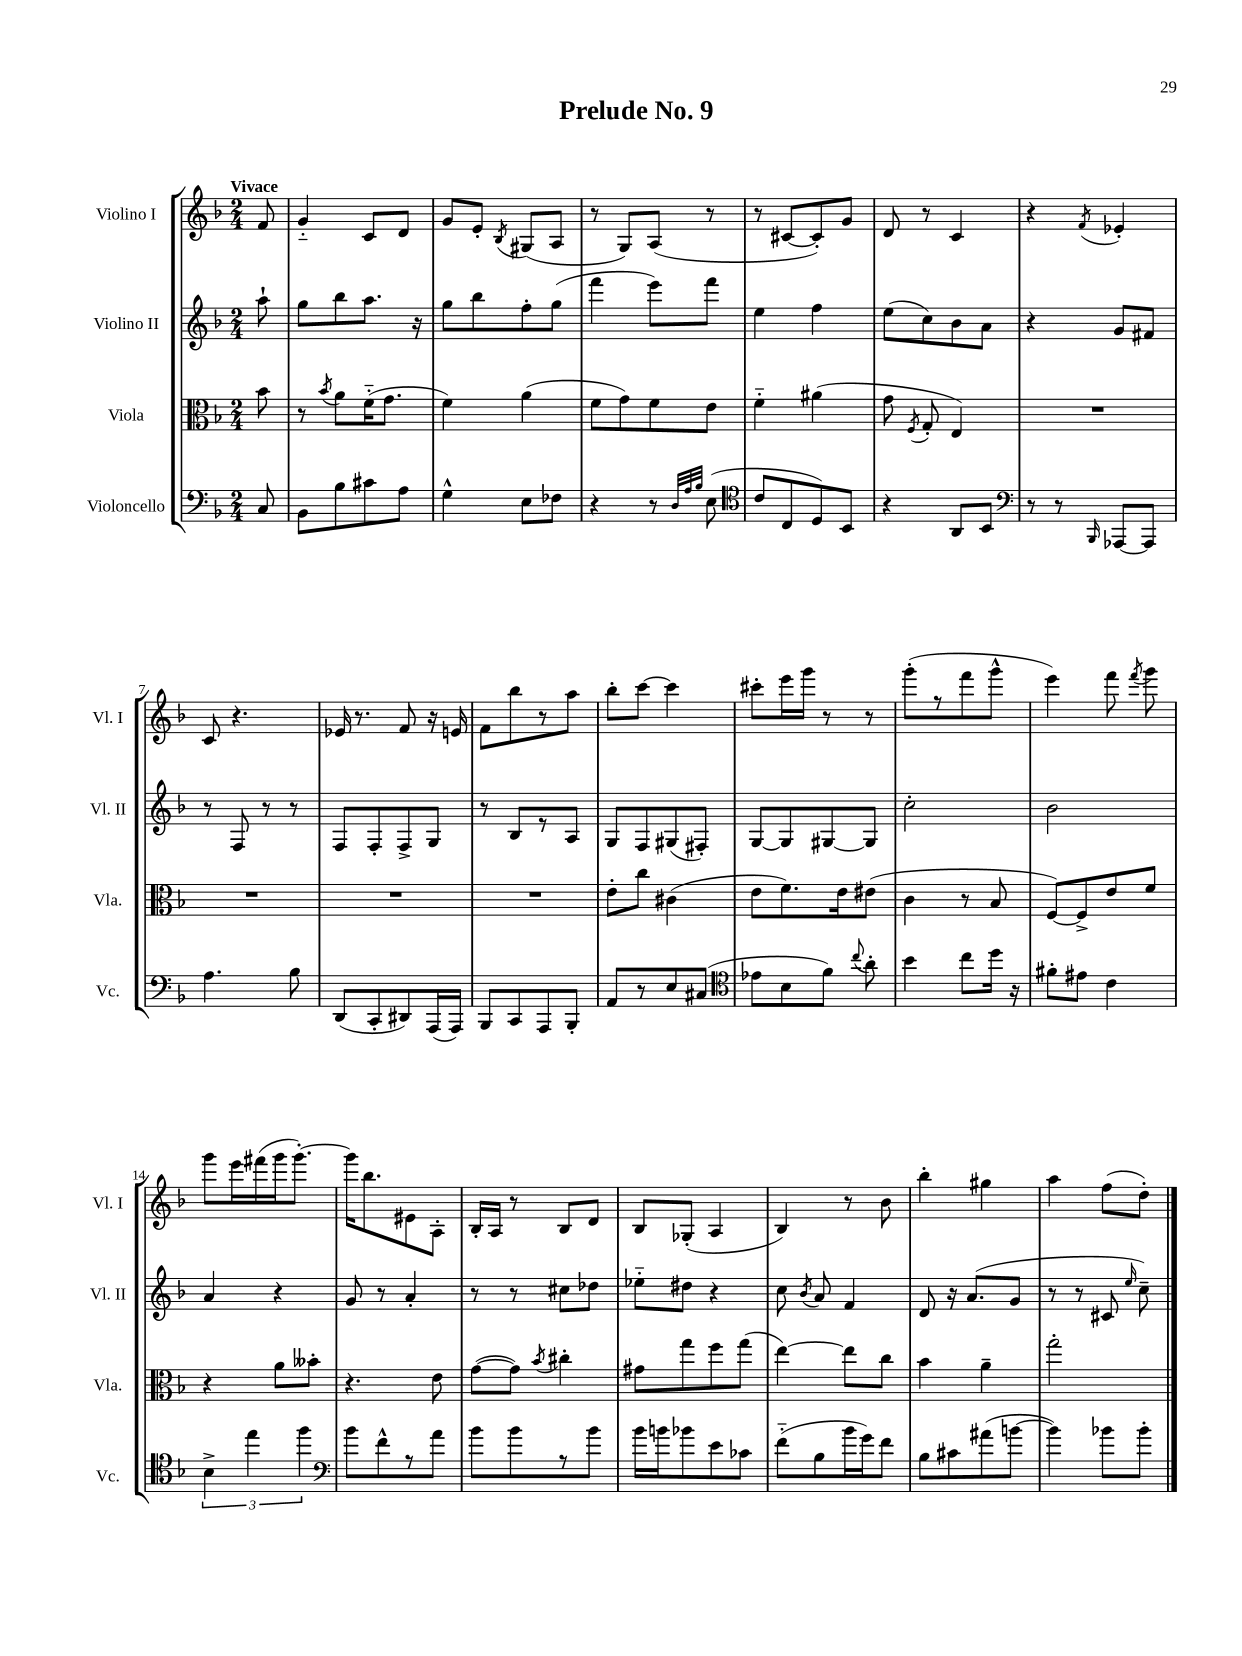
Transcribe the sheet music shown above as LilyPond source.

\header { title = "Prelude No. 9" }
<<
\new StaffGroup <<
\new Staff = "s0" \with { instrumentName = "Violino I" shortInstrumentName = "Vl. I" } {
    \clef treble \key f \major \numericTimeSignature \time 2/4 \partial 8 \tempo "Vivace"
    \autoBeamOff f'8 |
    g'4-_ c'8[ d'8] |
    g'8[ e'8]-. \acciaccatura { bes8 } gis8[( a8] |
    r8 g8[) a8]( r8 |
    r8 cis'8[~ cis'8-.) g'8] |
    d'8 r8 c'4 |
    r4 \acciaccatura { f'8 } ees'4-. |
    c'8 r4. |
    ees'16 r8. f'8 r16 e'16 |
    f'8[ bes''8 r8 a''8] |
    bes''8[-. c'''8]~ c'''4 |
    cis'''8[-. e'''16 g'''16] r8 r8 |
    g'''8[-.( r8 f'''8 g'''8]-^ |
    e'''4) f'''8 \acciaccatura { f'''8 } g'''8 |
    g'''8[ e'''16 fis'''16( g'''16 g'''8.]~-.) |
    g'''16[ bes''8. eis'8 a8]-. |
    bes16[-. a16] r8 bes8[ d'8] |
    bes8[ ges8]-.( a4 |
    bes4) r8 bes'8 |
    bes''4-. gis''4 |
    a''4 f''8[( d''8]-.) \bar "|." |
}
\new Staff = "s1" \with { instrumentName = "Violino II" shortInstrumentName = "Vl. II" } {
    \clef treble \key f \major \numericTimeSignature \time 2/4 \partial 8
    \autoBeamOff a''8-! |
    g''8[ bes''8 a''8.] r16 |
    g''8[ bes''8 f''8-. g''8]( |
    f'''4 e'''8[) f'''8] |
    e''4 f''4 |
    e''8[( c''8) bes'8 a'8] |
    r4 g'8[ fis'8] |
    r8 f8 r8 r8 |
    f8[ f8-. f8-> g8] |
    r8 bes8[ r8 a8] |
    g8[ f8 gis8( fis8]-.) |
    g8[~ g8 gis8~ gis8] |
    c''2-. |
    bes'2 |
    a'4 r4 |
    g'8 r8 a'4-. |
    r8 r8 cis''8[ des''8] |
    ees''8[-_ dis''8] r4 |
    c''8 \acciaccatura { bes'8 } a'8 f'4 |
    d'8 r16 a'8.[( g'8] |
    r8 r8 cis'8 \grace { e''16 } c''8--) \bar "|." |
}
\new Staff = "s2" \with { instrumentName = "Viola" shortInstrumentName = "Vla." } {
    \clef alto \key f \major \numericTimeSignature \time 2/4 \partial 8
    \autoBeamOff bes'8 |
    r8 \acciaccatura { bes'8 } a'8[ f'16-_( g'8.] |
    f'4) a'4( |
    f'8[ g'8) f'8 e'8] |
    f'4-_ ais'4( |
    g'8 \acciaccatura { f8 } g8-. e4) |
    R2 |
    R2 |
    R2 |
    R2 |
    e'8[-. c''8] cis'4( |
    e'8[ f'8.) e'16 eis'8]( |
    c'4 r8 bes8 |
    f8[~) f8-> e'8 f'8] |
    r4 a'8[ beses'8]-. |
    r4. e'8 |
    g'8[~( g'8]) \acciaccatura { bes'8 } cis''4-. |
    gis'8[ g''8 f''8 g''8]( |
    e''4~) e''8[ c''8] |
    bes'4 a'4-- |
    g''2-. \bar "|." |
}
\new Staff = "s3" \with { instrumentName = "Violoncello" shortInstrumentName = "Vc." } {
    \clef bass \key f \major \numericTimeSignature \time 2/4 \partial 8
    \autoBeamOff c8 |
    bes,8[ bes8 cis'8 a8] |
    g4-^ e8[ fes8] |
    r4 r8 \grace { d32[ a32 bes32] } e8( |
    \clef tenor c'8[ c8 d8) bes,8] |
    r4 a,8[ bes,8] |
    \clef bass r8 r8 \grace { bes,,16 } aes,,8[~ aes,,8] |
    a4. bes8 |
    d,8[( c,8-. dis,8) a,,16( a,,16]) |
    bes,,8[ c,8 a,,8 bes,,8]-. |
    a,8[ r8 e8 cis8]( |
    \clef tenor ees'8[ bes8 f'8]) \appoggiatura { c''8 } a'8-. |
    bes'4 c''8[ d''16] r16 |
    fis'8[-. eis'8] c'4 |
    \tuplet 3/2 { bes4-> e''4 f''4 } |
    \clef bass bes'8[ f'8-^ r8 a'8] |
    bes'8[ bes'8 r8 bes'8] |
    bes'16[ b'16 bes'8 e'8 ces'8] |
    f'8[-_( bes8 bes'16 g'16) f'8] |
    bes8[ cis'8 ais'8( b'8]~ |
    b'4) bes'8[ bes'8]-. \bar "|." |
}
>>
>>
